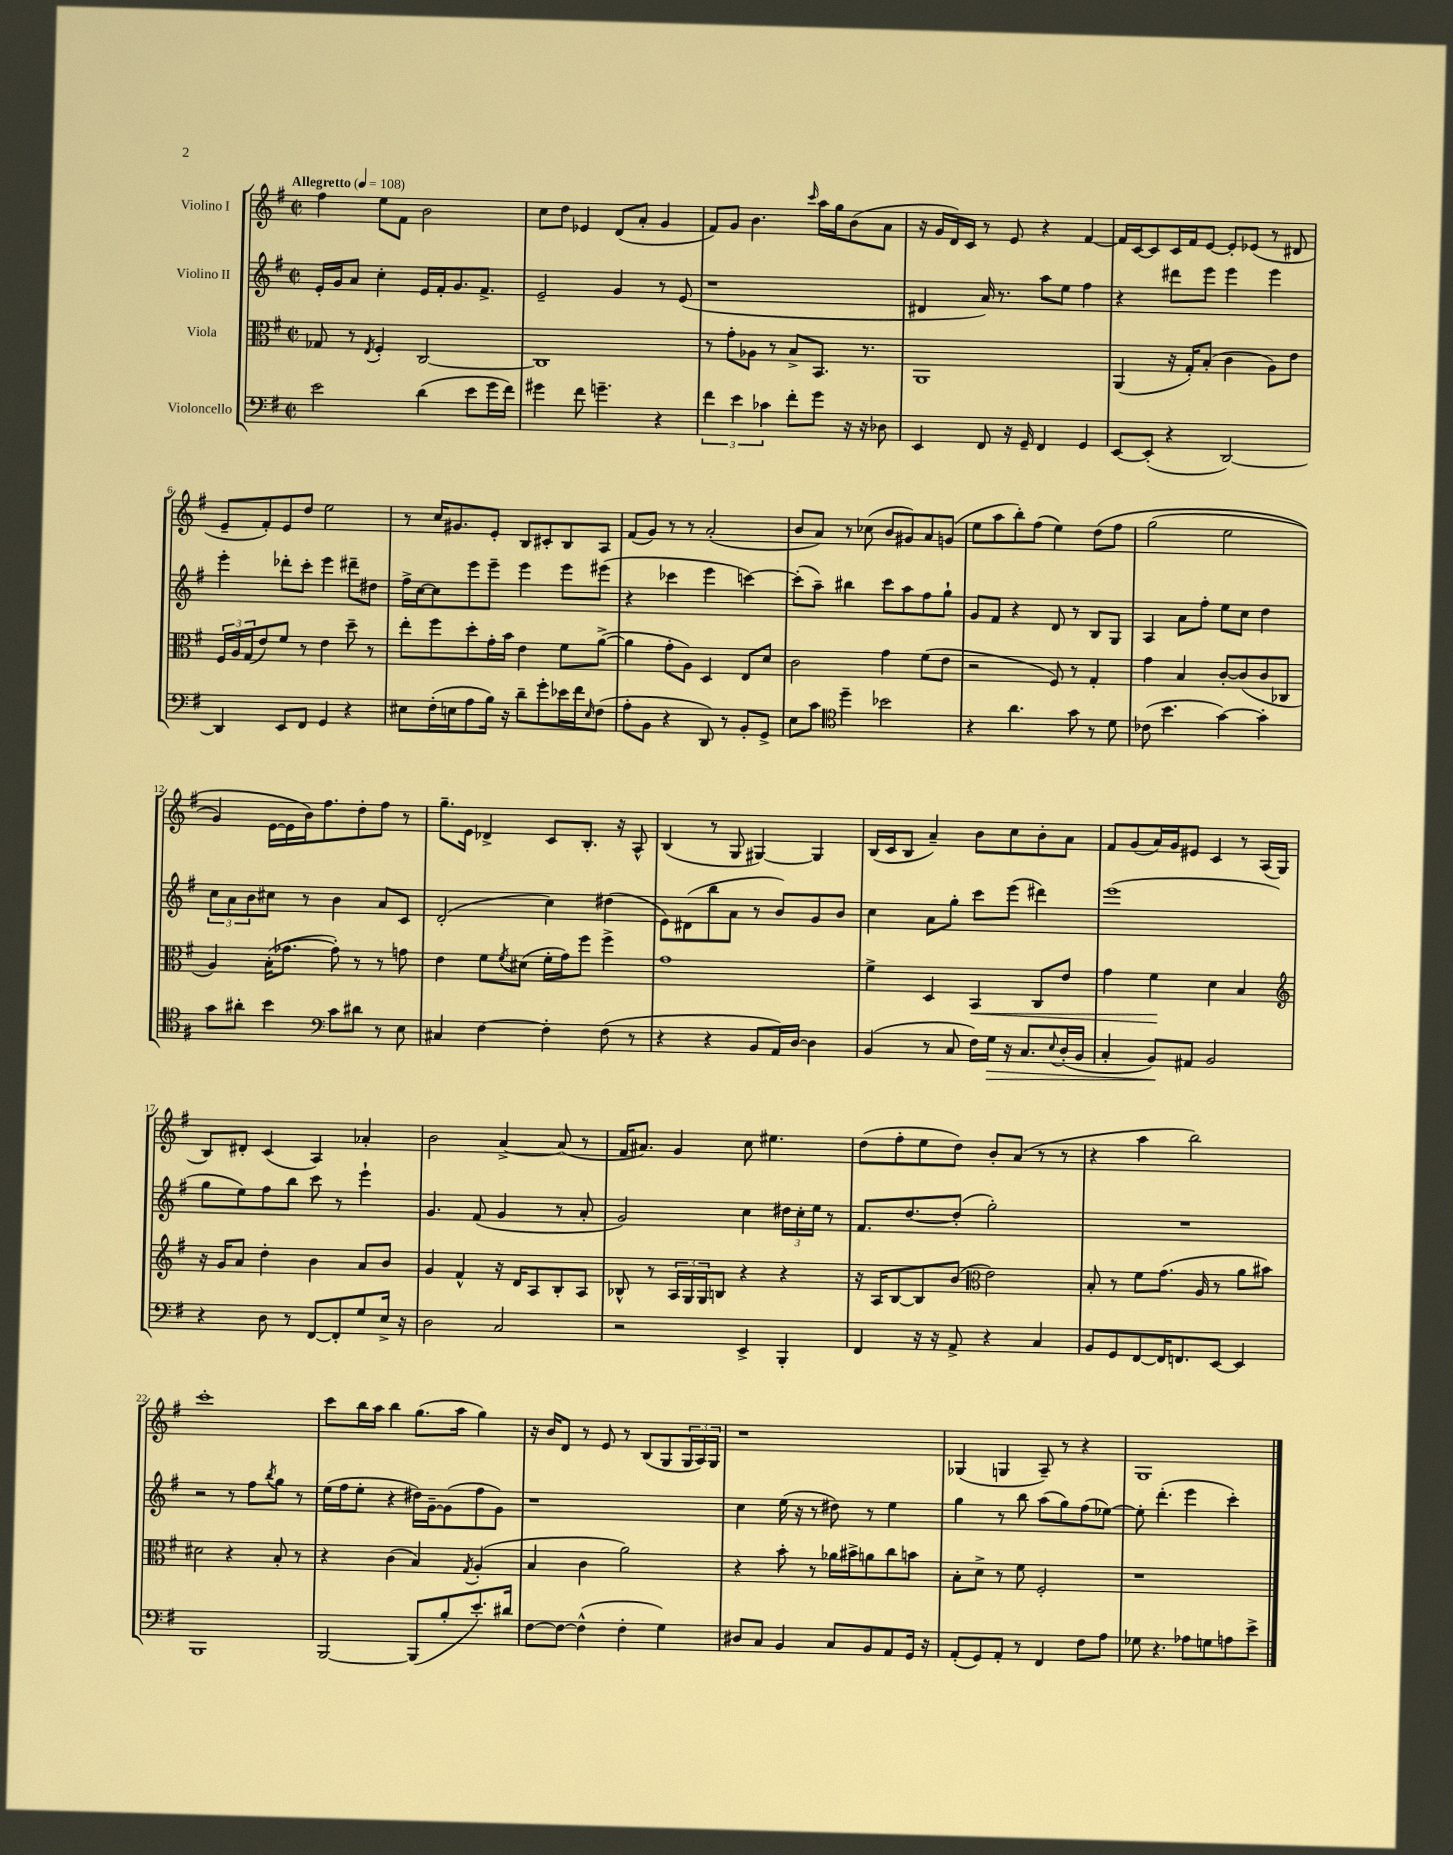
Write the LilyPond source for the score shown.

<<
\new StaffGroup <<
\new Staff = "s0" \with { instrumentName = "Violino I" } {
    \clef treble \key g \major \defaultTimeSignature \time 2/2 \tempo "Allegretto" 4 = 108
    fis''4 e''8 fis'8 b'2 |
    c''8 d''8 ees'4 d'8( a'8-. g'4 |
    fis'8) g'8 b'4. \grace { c'''16 } a''16 g''16 b'8( a'8 |
    r16 g'16 d'16) c'16 r8 e'8 r4 fis'4~ |
    fis'16 c'16~ c'8 c'16 fis'16 e'8~ e'8-. ees'8( r8 dis'8 |
    e'8-- fis'8-.) e'8 d''8 e''2 |
    r8 c''16 gis'8. e'8-. b8 cis'8-. b8 a8 |
    fis'8( g'8) r8 r8 a'2-.( |
    b'8 a'8) r8 ces''8( b'8 gis'8) a'8 g'8( |
    e''8 a''8 b''8-.) fis''8( e''4) d''8\( fis''8 |
    g''2( e''2 |
    g'4) e'16~ e'16 b'16\) fis''8. d''8-. fis''8 r8 |
    g''8.-- e'16 des'4-> c'8 b8.-. r16 a8-^ |
    b4( r8 g8 gis4~) gis4 |
    b16( c'16 b8 a'4--) b'8 c''8 b'8-. a'8 |
    fis'8 g'8( a'16) g'16 eis'8 c'4 r8 a16( g16 |
    b8) dis'8-. c'4( a4) aes'4-. |
    b'2 a'4~-> a'8( r8 |
    fis'16 ais'8.) g'4 c''8 eis''4. |
    d''8( fis''8-. e''8 d''8) b'8-. a'8( r8 r8 |
    r4 a''4 b''2) |
    c'''1-. |
    c'''8 b''16 a''16 b''4 g''8.( a''16 g''4) |
    r16 b'16 d'8 r8 e'8 r8 b8( g8 \tuplet 3/2 { g16 a16) g16 } |
    r1 |
    ges4( g4 a8--) r8 r4 |
    g1 \bar "|." |
}
\new Staff = "s1" \with { instrumentName = "Violino II" } {
    \clef treble \key g \major \defaultTimeSignature \time 2/2
    e'16-. g'16 a'8 c''4-. e'16 fis'16-. g'8. fis'8.-> |
    e'2-- g'4 r8 e'8( |
    r1 |
    dis'4 a'16) r8. a''8 e''8 fis''4 |
    r4 dis'''8 e'''8 e'''4 e'''4 |
    e'''4-. des'''8-. c'''8-. e'''4 dis'''8-- dis''8 |
    fis''16-> c''16~ c''8 e'''8 e'''8-- e'''4 e'''8 eis'''8( |
    r4 ces'''4 e'''4 c'''4~) |
    c'''8-.( a''8--) bis''4 c'''8 a''8 fis''8 g''8-! |
    g'8 fis'8 r4 d'8 r8 b8 g8 |
    a4 a'8 fis''8-. e''8 c''8 d''4 |
    \tuplet 3/2 { c''8 a'8 b'8 } cis''8 r8 b'4 a'8 c'8 |
    d'2-.( c''4) dis''4( |
    e'8) dis'8( b''8 a'8 r8 b'8) g'8 b'8 |
    c''4 a'8 g''8-. c'''8 e'''8( dis'''4) |
    e'''1( |
    g''8 e''8) fis''8 b''8 c'''8 r8 e'''4-! |
    g'4. fis'8( g'4 r8 a'8-. |
    g'2) c''4 \tuplet 3/2 { dis''16 c''16-. e''16 } r8 |
    fis'8. d''8.~ d''8-.( g''2-.) |
    R1 |
    r2 r8 fis''8 \acciaccatura { b''8 } g''8 r8 |
    e''16( fis''16 e''8-. r4 dis''16) g'16~-- g'8( fis''8 g'8) |
    r1 |
    c''4 e''16( r16 r8 dis''8) r8 e''4 |
    g''4 r8 b''8 a''8( g''8) fis''8( ees''8~) |
    ees''8-. d'''4.-.( e'''4 c'''4-.) \bar "|." |
}
\new Staff = "s2" \with { instrumentName = "Viola" } {
    \clef alto \key g \major \defaultTimeSignature \time 2/2
    ges8 r8 \acciaccatura { e8 } fis4-. c2~ |
    c1 |
    r8 g'8-. aes8 r8 b8-> b,8. r8. |
    a,1 |
    a,4( r16 g16-.) b8-.( c'4 a8) e'8 |
    \tuplet 3/2 { fis16 a16 g16( } e'8) fis'8 r8 e'4 d''8-- r8 |
    e''8-. fis''8 d''8-. g'16-. b'16 e'4 fis'8 a'8~->( |
    a'4 g'8-. a8) d4 e8 d'8 |
    c'2 g'4 fis'8( e'8 |
    r2 fis8) r8 g4-. |
    g'4 b4 c'8~-. c'8( c'8 ces8 |
    a4) b16-.( ges'8.~ ges'8-.) r8 r8 g'8 |
    e'4 fis'8 \acciaccatura { fis'8 } dis'8( fis'16-. g'16) fis''8 fis''4-> |
    g'1 |
    fis'4-> d4 b,4\< c8 e'8 |
    g'4 fis'4\! d'4 b4 |
    \clef treble r16 g'16 a'8 d''4-. b'4 a'8 b'8 |
    g'4 fis'4-^ r16 d'16 a8 b8-. a8 |
    bes8-^ r8 \tuplet 3/2 { a16 g16 g16 } b8 r4 r4 |
    r16 a16 b8~ b8 b'8( \clef alto e'2) |
    b8-. r8 fis'8 g'8.( a16 r8 a'8 bis'8) |
    dis'2 r4 b8-. r8 |
    r4 c'4( b4) \acciaccatura { g8 } a4-.( |
    b4 c'4 a'2) |
    r4 b'8-. r8 aes'16 bis'16-> a'8 c''8 b'8 |
    b8-. d'8-> r8 fis'8 fis2-. |
    r1 \bar "|." |
}
\new Staff = "s3" \with { instrumentName = "Violoncello" } {
    \clef bass \key g \major \defaultTimeSignature \time 2/2
    e'2 d'4( e'8 g'16 fis'16) |
    gis'4 fis'8 g'4.-- r4 |
    \tuplet 3/2 { fis'4 e'4 ces'4 } fis'8-. g'8 r16 r16 des8 |
    e,4 fis,8 r16 g,16-- fis,4 g,4 |
    e,8~ e,8-.( r4 d,2~) |
    d,4 e,8 fis,8 g,4 r4 |
    eis8 fis16-.( e16 a8 b16) r16 d'8-- g'8-. ees'16 fis'16 \grace { e16 } fis8( |
    a8-. b,8 r4 d,8) r8 b,8-. g,8-> |
    e8 c'8 \clef tenor d''4-- bes'2 |
    r4 a'4. g'8 r8 d'8 |
    ces'8( b'4. g'4~) g'4-. |
    g'8 ais'8-. b'4 \clef bass c'8 dis'8 r8 e8 |
    cis4 fis4~ fis4-. fis8( r8 |
    r4 r4 b,8 a,16) d16~ d4 |
    b,4( r8 c8 fis16) g16\> r16 c8. \appoggiatura { e8 } d16-.( b,16 |
    c4-. b,8\!) ais,8 b,2 |
    r4 d8 r8 fis,8~ fis,8-. g8 e16-> r16 |
    d2 c2 |
    r2 e,4-> b,,4-. |
    fis,4 r16 r16 a,8-> r4 c4 |
    b,8 g,8 fis,8~ fis,16 f,8. e,8~ e,4 |
    b,,1 |
    b,,2~ b,,8( b8-. e'8.-.) dis'16 |
    fis8~ fis8~ fis4-^( fis4-. g4) |
    dis8 c8 b,4 c8 b,8 a,8 g,16 r16 |
    a,8-.( g,8) a,8-. r8 fis,4 fis8 a8 |
    ges8 r4. aes8 g8 a8 e'8-> \bar "|." |
}
>>
>>
